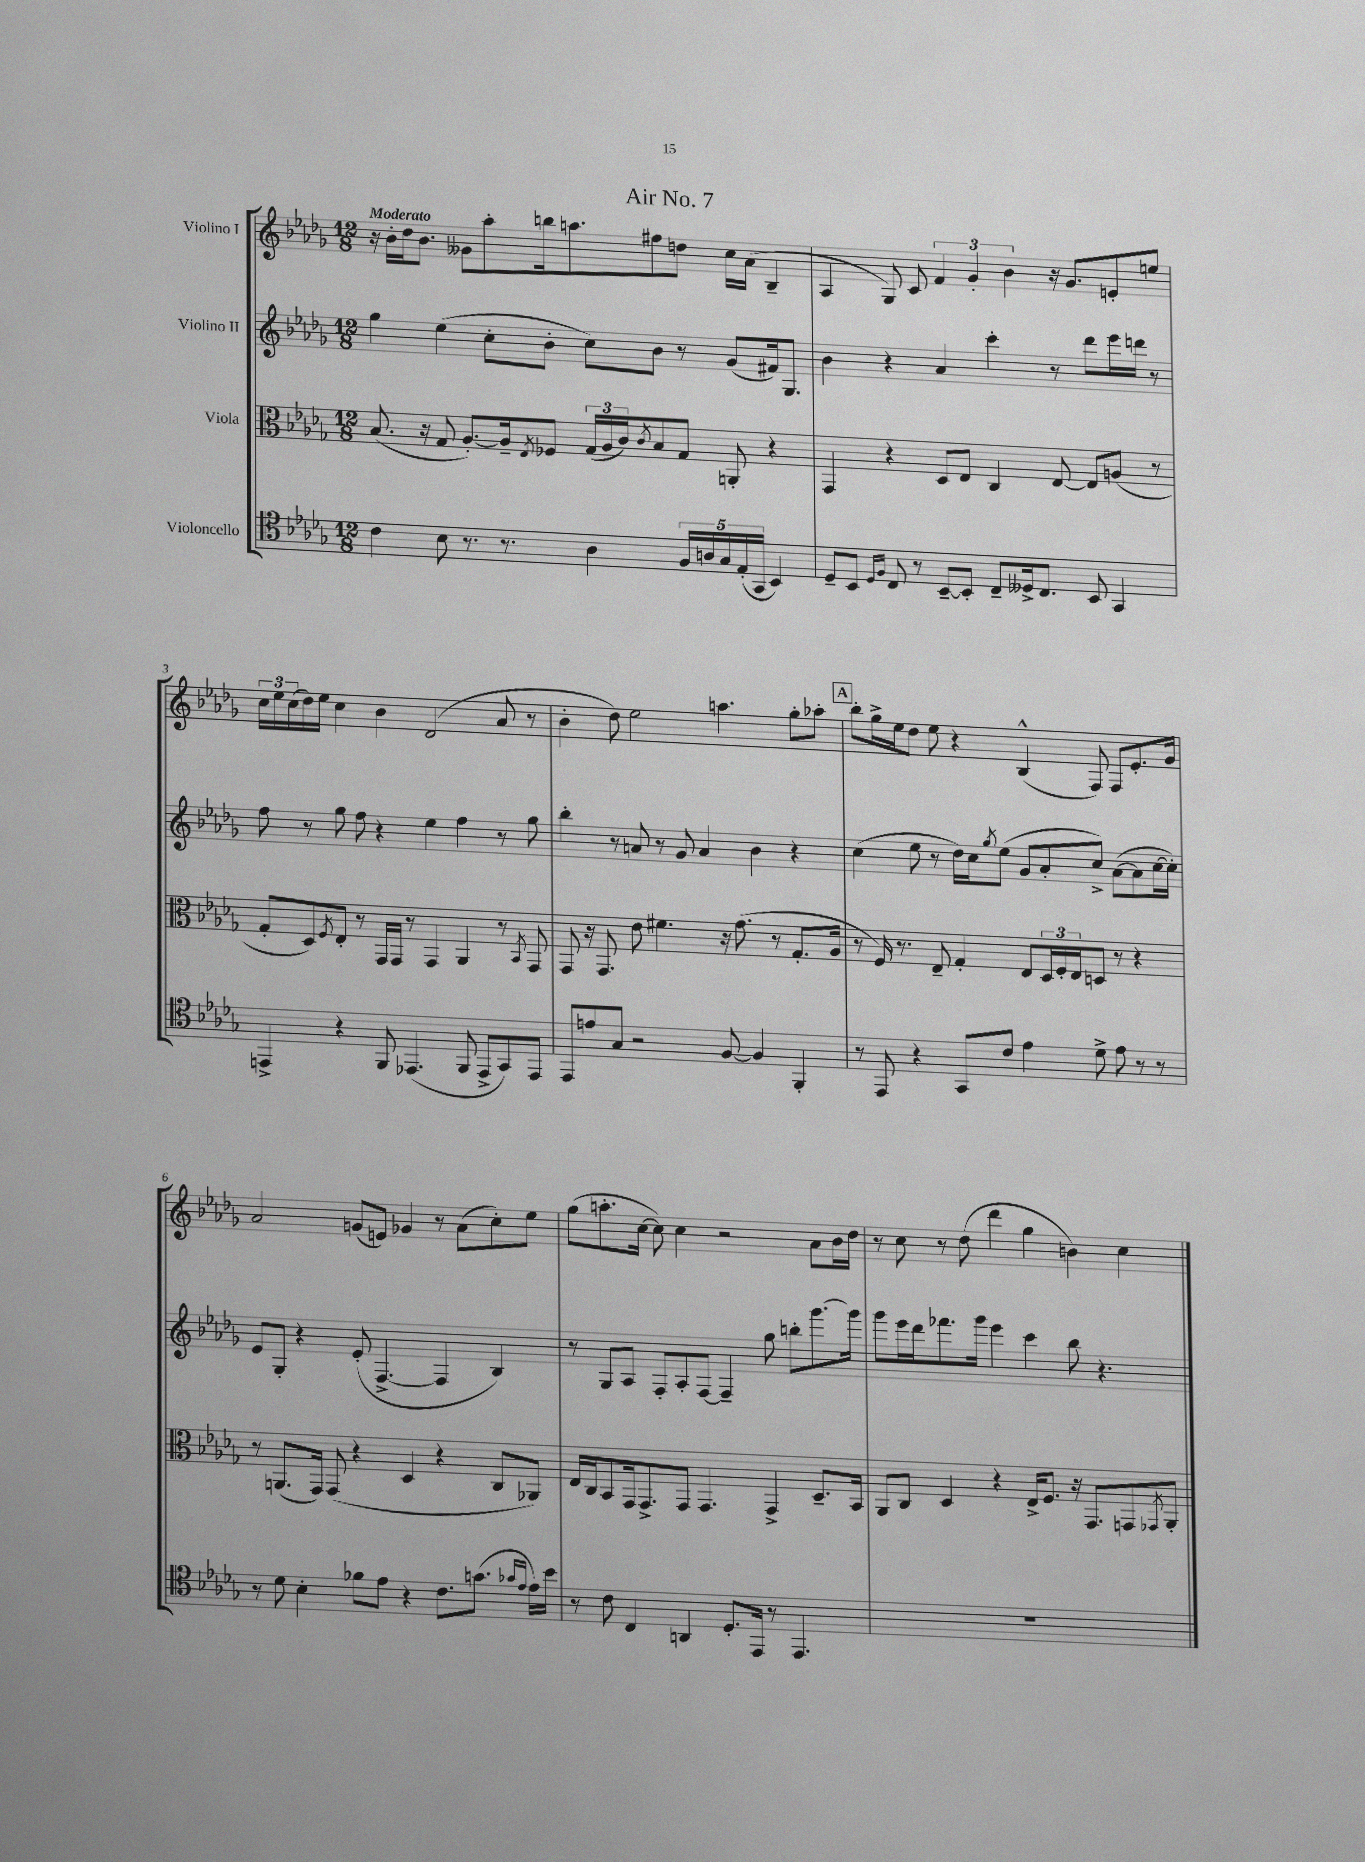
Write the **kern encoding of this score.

**kern	**kern	**kern	**kern
*staff4	*staff3	*staff2	*staff1
*clefC4	*clefC3	*clefG2	*clefG2
*k[b-e-a-d-g-]	*k[b-e-a-d-g-]	*k[b-e-a-d-g-]	*k[b-e-a-d-g-]
*M12/8	*M12/8	*M12/8	*M12/8
4c	(8.B-	4gg-	16r
.	.	.	16b-'
.	.	.	16dd-
.	16r	.	8.b-
8B-	8G-	(4ee-	.
8.r	[8.A-')	.	8g--
.	.	8cc'	8aa-'
8.r	16A-~]	.	.
.	8qE-	.	.
.	8F-	8b-'	16bb
.	.	.	8.aa
4A-	(24G-	8cc)	.
.	24A-	.	.
.	24c)	.	.
.	8qc	.	.
.	8B-	8b-	8ff#
20F	8G-	8r	8dd
20A	.	.	.
20G-	.	.	.
.	8AA'	(8g-	16cc
(20E-'	.	.	.
.	.	.	(16a-
20GG-	.	.	.
4BB-)	4r	16f#)	4B-~
.	.	8.G-	.
=	=	=	=
8D-~	4GG-	4b-	4A-
8BB-	.	.	.
16qqD-	.	.	.
16qqF	.	.	.
8C	4r	4r	8G-)
8r	.	.	8c
[8BB-~	8D-	4a-	6f
8BB-']	8E-	.	.
.	.	.	6g-'
8C~	4C	4ccc'	.
.	.	.	6b-
16D--^	.	.	.
8.C	.	.	.
.	[8E-	8r	16r
.	.	.	8.g-
8BB-	8E-]	8ddd-	.
4GG-	(8A	16eee-	8e'
.	.	16ddd	.
.	8r	8r	8ee
=	=	=	=
4EE^	8G-'	8ff	24cc
.	.	.	24ee-
.	.	.	(24cc
.	8D-)	8r	16dd-)
.	.	.	16ee-
.	8qF	.	.
4r	8E-'	8gg-	4cc
.	8r	8ff	.
8FF	16GG-	4r	4b-
.	16GG-	.	.
(4.EE-	8r	.	.
.	4GG-	4ee-	(2d-
8FF	4AA-	4ff	.
8EE-^	.	.	.
8GG-)	8r	8r	8a-
.	8qBB-	.	.
8EE-	8GG-	8gg-	8r
=	=	=	=
8EE-	8GG-	4bb-'	4b-'
8e	16r	.	.
.	8.GG-	.	.
8G-	.	8r	8dd-)
2r	8e-	8a	2ee-
.	4.f#	8r	.
.	.	8g-	.
.	.	4a	.
[8F	16r	.	4.aa
.	(8.g-	.	.
4F]	.	4b-	.
.	8r	.	.
4FF'	8.G-'	4r	8gg-'
.	.	.	8aa-'
.	16A-	.	.
=	=	=	=
8r	8r	(4cc	8bb-'
8EE-	16F)	.	16gg-^
.	8.r	.	16ee-
4r	.	8ee-	8dd-
.	8E-~	8r	8ee-
8GG-	4G-'	16dd-)	4r
.	.	16cc	.
.	.	8qgg-	.
8c	.	(8ee-	.
4e-	8E-	8g-	(4B-^^
.	24D-	8a-'	.
.	24F'	.	.
.	24E-	.	.
8d-^	8D	8cc^)	8F)
8e-	8r	([8a-	8F
8r	4r	8a-]	8.e-'
8r	.	[16cc	.
.	.	16cc'])	16g-
=	=	=	=
8r	8r	8e-	2a-
8d-	(8.AA	8G-'	.
4B-'	.	4r	.
.	16GG-)	.	.
.	(8GG-	.	.
8f-	4r	(8e-'	(8g
8e-	.	[4.F^	8e)
4r	4D-	.	4g-
8.c	4r	4F]	8r
.	.	.	(8a-
(8.g	.	.	.
.	8C	4B-)	8cc')
16qqg-	.	.	.
16qqe-	.	.	.
16e-)	8AA-)	.	8ee-
16b-	.	.	.
=	=	=	=
8r	16E-	8r	(8gg-
.	16C	.	.
8c	8BB-	8G-	8.aa'
4C	16GG-	8A-	.
.	8.GG-^	.	[16cc
.	.	8F'	8cc])
4AA	8GG-	8A-'	4cc
.	4.GG-	[8F	.
8.D-'	.	4F~]	2r
16EE-	.	.	.
8r	4GG-^	8gg-	.
4.EE-	.	8bb'	.
.	8.D-~	[8.ggg-	8a-
.	.	.	16b-
.	16BB-	16ggg-]	16dd-
=	=	=	=
1.r	8AA-	8ggg-	8r
.	8C	16eee-	8cc
.	.	16ddd-	.
.	4D-	8.fff-	8r
.	.	.	(8dd-
.	.	16ggg-	.
.	4r	4eee-	4ddd-
.	16E-^	4ccc	4gg-
.	8.F	.	.
.	16r	8bb-	4b)
.	8.GG-	.	.
.	.	4.r	.
.	8GG	.	4cc
.	8qGG-	.	.
.	8AA-'	.	.
==	==	==	==
*-	*-	*-	*-
